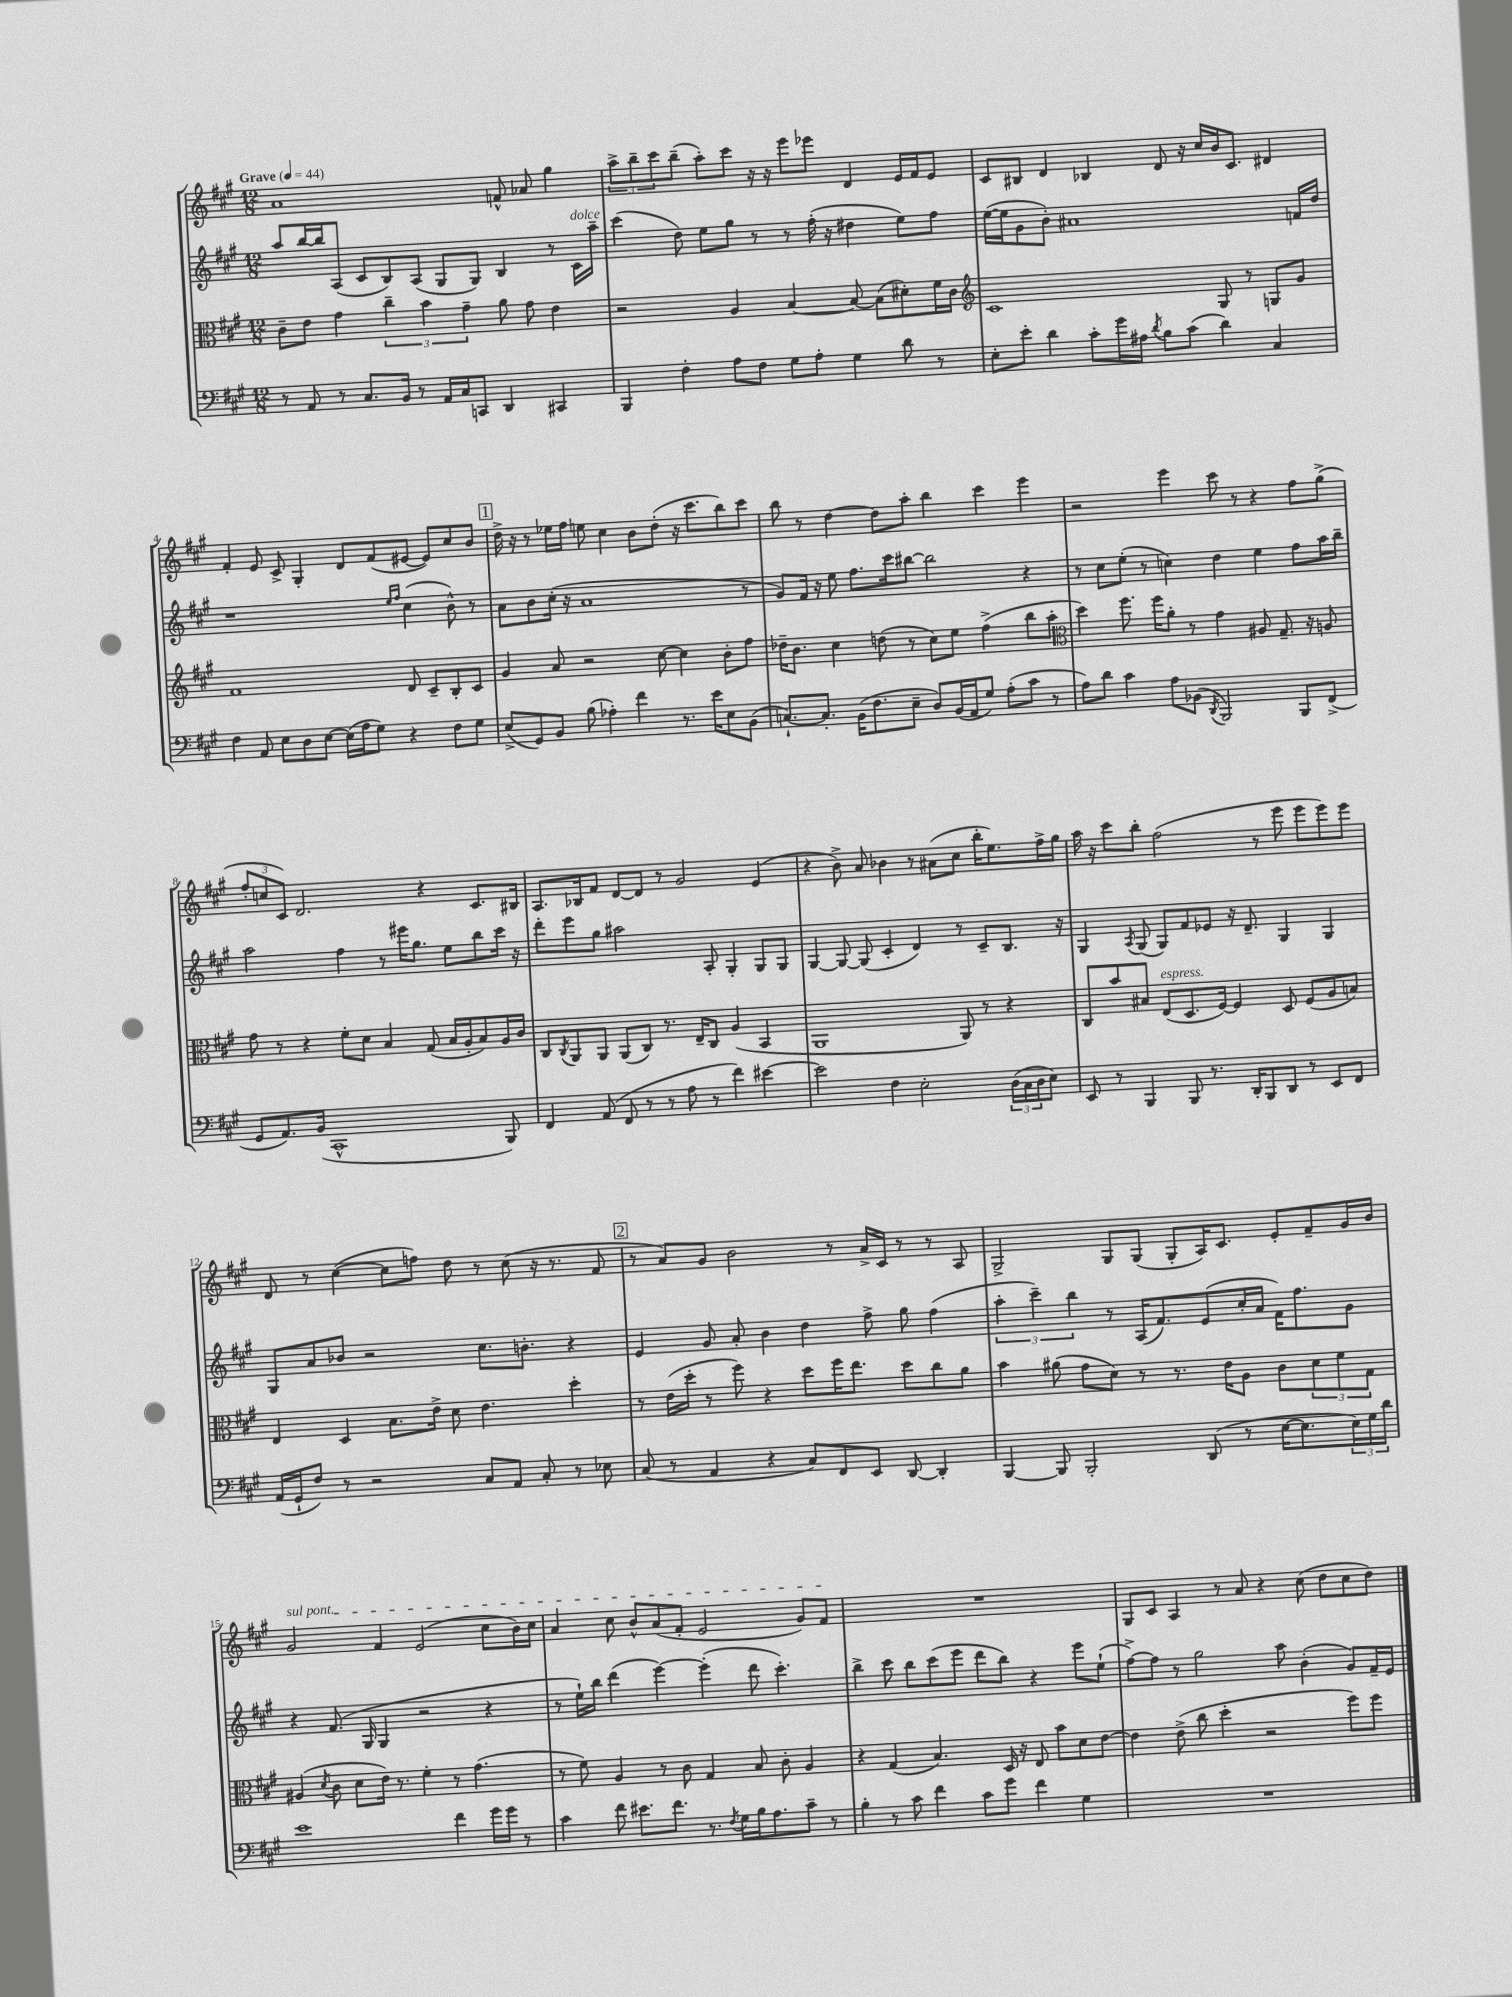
<<
\new StaffGroup <<
\new Staff = "s0" {
    \clef treble \key a \major \numericTimeSignature \time 12/8 \tempo "Grave" 4 = 44
    a'1 f'8-^ aes'8 gis''4 |
    \tuplet 3/2 { a''8-> b''8-- cis'''8 } b''8--( a''8-.) cis'''8 r16 r16 e'''8 ees'''8 d'4 e'16 fis'16 e'8 |
    cis'8 bis8 d'4 bes4 d'8 r16 cis''16 b'16 cis'8. dis'4 |
    fis'4-. e'8 cis'8-> gis4-. d'8 fis'8( eis'8~ eis'8) cis''8 b'8 |
    \mark \markup { \box "1" } d''16-> r16 r8 ees''16 fis''16 e''8 cis''4 b'8 d''8-.( r16 cis'''8. b''8) cis'''8 |
    b''8 r8 d''4~ d''8 a''8-. b''4 cis'''4 e'''4 |
    r2 e'''4 cis'''8 r8 r4 fis''8 gis''8->( |
    \tuplet 3/2 { fis''8-. c''8 cis'8) } d'2. r4 cis'8. bis16 |
    a8. bes16 fis'8 d'8~ d'8 r8 gis'2 e'4( |
    r4 b'8->) a'8 bes'4 r8 ais'8( cis''8 b''16-. e''8.) fis''16-> gis''16 |
    a''16 r16 cis'''8 b''8-. fis''2( r8 e'''8 e'''8 e'''8) e'''8 |
    d'8 r8 cis''4~( cis''8 f''8) d''8 r8 cis''8( r16 r8. fis'8 |
    \mark \markup { \box "2" } r8 a'8) gis'8 b'2 r8 a'16-> cis'16 r8 r8 a8 |
    gis2-> gis8 gis8( gis8-. a16) cis'8. e'8-. fis'8-- gis'16 b'16 |
    \once \override TextSpanner.bound-details.left.text = \markup { \italic "sul pont." } gis'2\startTextSpan fis'4 e'2( cis''8 b'16) cis''16 |
    a'4 cis''8 b'8-^ a'8( fis'8-. e'2 gis'8) fis'8\stopTextSpan |
    R1. |
    gis8 cis'8 a4 r8 a'8 r4 cis''8( d''8 cis''8 d''8) \bar "|." |
}
\new Staff = "s1" {
    \clef treble \key a \major \numericTimeSignature \time 12/8
    a''8 b''16~ b''16 a8( cis'8 b8) a8( gis8 gis8) b4 r8 cis'16^\markup { \italic "dolce" } a''16-- |
    cis'''4( d''8) e''8 gis''8 r8 r8 fis''16-.( r16 dis''4 e''8) fis''8 |
    e''16~( e''16 gis'8 b'8-.) ais'1 f'16 d''16 |
    r1 \grace { e''16 fis''16 } cis''4( b'8-^) r8 |
    \mark \markup { \box "1" } a'8 b'8 cis''16-.( r16 a'1 r8 |
    gis'8) fis'16 r16 e''8 fis''8. cis'''16 bis''8~ bis''2 r4 |
    r8 cis''8 e''8-.( r8 c''4) d''4 e''4 fis''8 a''16 b''16-- |
    a''2 fis''4 r8 eis'''16 gis''8. e''8 b''8 cis'''16 r16 |
    d'''8-. e'''8 gis''8 ais''2 a8-. gis4-. gis8 gis8 |
    gis4~ gis8~ gis8( cis'4-. d'4) r8 cis'8-- b8. r16 |
    gis4 \acciaccatura { a8 } gis8( gis8) fis'8 ees'8 r16 d'8.-- gis4 gis4 |
    gis8 a'8 bes'8 r2 cis''8. b'8.-. r4 |
    \mark \markup { \box "2" } e'4 gis'8 a'8-. b'4 d''4 fis''8-> gis''8 fis''4( |
    \tuplet 3/2 { a''4-. cis'''4--) b''4 } r8 a16( fis'8.) e'8( cis''16-. a'16 fis'16) fis''8. gis'8 |
    r4 fis'8.( gis16 gis4 r2 r4 |
    r8 e''16-!) b''16 d'''4( e'''4~) e'''4-.( d'''8 cis'''4.-.) |
    b''4-> cis'''8 b''8 cis'''8( e'''8 d'''8 b''8) r4 e'''8 e''8-!( |
    fis''8~->) fis''8 r8 gis''2 a''8 b'4-.( gis'8) fis'16-- e'16 \bar "|." |
}
\new Staff = "s2" {
    \clef alto \key a \major \numericTimeSignature \time 12/8
    cis'8-- e'8 gis'4 \tuplet 3/2 { cis''4-- b'4 gis'4-- } a'8 gis'8 e'4 |
    r2 a4 b4~ b8~ b8( dis'8-.) fis'16 cis'16 |
    \clef treble cis'1 gis8 r8 g8 gis'8 |
    fis'1 d'8 cis'8-- b8-. cis'8 |
    \mark \markup { \box "1" } gis'4 a'8 r2 cis''8~ cis''4 b'8-. fis''8 |
    des''16-- b'8. cis''4 d''8( r8 cis''8) e''8 fis''4->( b''8 a''8-. |
    \clef alto d''4) fis''8. fis''16 a'8-. r8 gis'4 ais8 gis8.-- r16 a8 |
    gis'8 r8 r4 fis'8-. d'8 b4 gis8( b16 a16-. b8) a16 cis'16 |
    cis8 \acciaccatura { cis8 } a,8 a,8 a,8( cis8) r8. e16-- cis8 a4( b,4 |
    a,1 a,8) r8 r4 |
    cis8 b'8 bis8 e8^\markup { \italic "espress." }( d8. fis16~) fis4 d8 fis8( a8 b8) |
    e4 d4 b8. e'16-> d'8 e'4. d''4-. |
    \mark \markup { \box "2" } r8 e'16( d''16-. r8 fis''8) r4 d''8 fis''16 e''8. d''8 cis''8 a'8 |
    b'4 ais'8( gis'8 d'8) r8 r8. e'16 a8 cis'8 \tuplet 3/2 { d'8 fis'8 gis8 } |
    ais4( \acciaccatura { d'8 } cis'8 d'8 e'16) r8. fis'4-. r8 gis'4.( |
    r8 fis'8) a4 r8 cis'8 gis4 b8 cis'8-. a4 |
    r4 gis4( b4.) d16 r16 e8 b'8 d'8 e'8~ |
    e'4 e'8->( cis''8 d''4-. r2 fis''8) fis''8 \bar "|." |
}
\new Staff = "s3" {
    \clef bass \key a \major \numericTimeSignature \time 12/8
    r8 a,8 r8 cis8. b,16 r8 a,16 cis16 c,8 d,4 cis,4 |
    b,,4 fis4-. a8 fis8 gis8 a8-. gis4 d'8 r8 |
    e8-. e'8-. d'4 cis'8-. gis'16 ais16 \acciaccatura { d'8 } b8 cis'8( d'4) cis4 |
    fis4 a,8 e8 d8 e8~ e16( a16 gis8) r4 fis8 gis8 |
    \mark \markup { \box "1" } e8->( gis,8) b,8 b8( aes4-.) fis'4 r8. e'16 e8 b,8( |
    c8.~-!) c8.-. b,16( fis8. e8-- d8) b,16( a,16 gis8) a8-.( cis'8 r8 |
    a8) d'8 cis'4 a8 bes,8( \acciaccatura { d,8 } b,,2) b,,8 fis,8->( |
    gis,8 a,8.) b,16( cis,1-^ b,,8) |
    fis,4 a,8( fis,8 r8 r8 a8 r8 fis'4) eis'4~ |
    eis'2 fis4 e2-. \tuplet 3/2 { d16( cis16 d16 } e8) |
    e,8 r8 b,,4 b,,8 r8. d,16-. b,,8 d,8 r8 e,8 fis,8 |
    a,16( gis,16-! fis8) r8 r2 cis8 a,8 cis8-. r8 ees8 |
    \mark \markup { \box "2" } cis8( r8 a,4 r4 cis8) fis,8 e,8 d,8~ d,4-. |
    b,,4~ b,,8 b,,2-. d,8( r8 e16~ e8. \tuplet 3/2 { e16) gis16 d'16 } |
    e'1 fis'4 gis'16 gis'16 r8 |
    cis'4 fis'8 eis'8. fis'8. r8. \acciaccatura { fis8 } gis16 b16 a8. cis'8-- r8 |
    b4-. r8 cis'8 fis'4 cis'8 gis'8 fis'4 gis4 |
    R1. \bar "|." |
}
>>
>>
